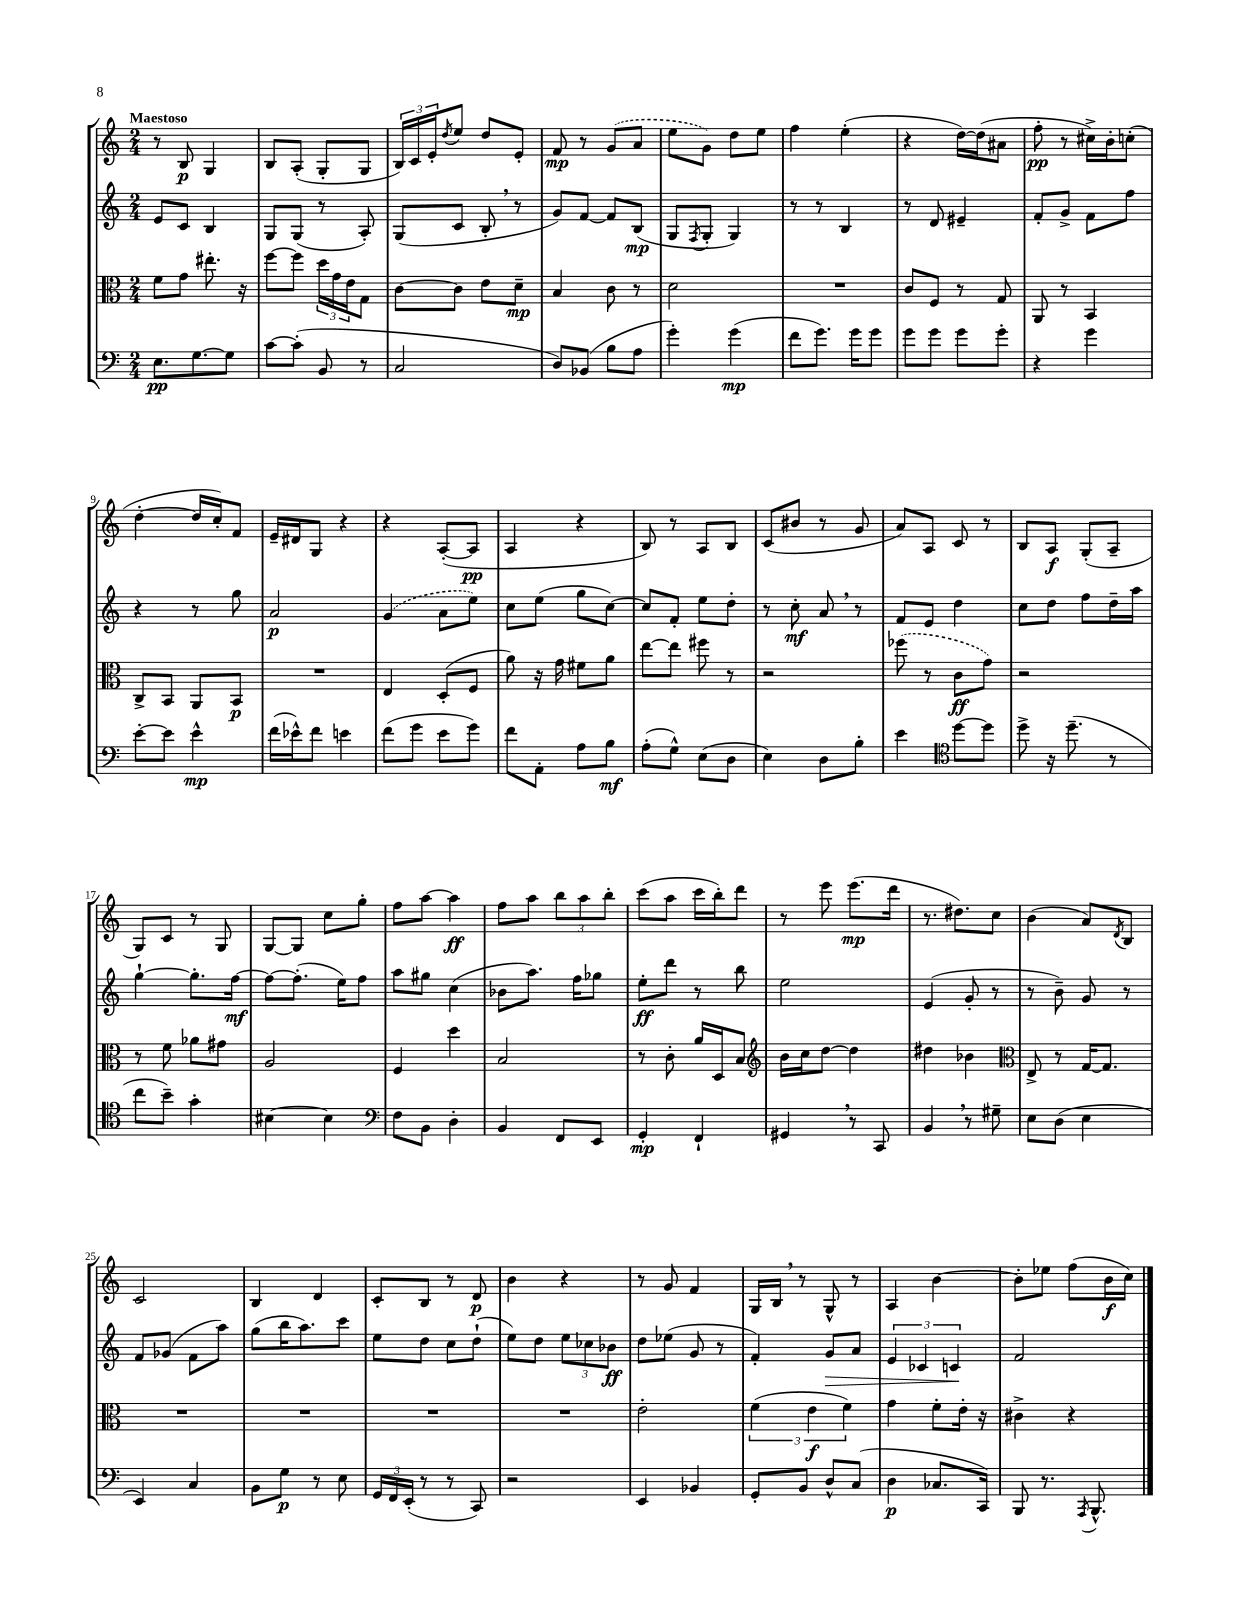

**kern	**dynam	**kern	**dynam	**kern	**dynam	**kern	**dynam
*part4	*part4	*part3	*part3	*part2	*part2	*part1	*part1
*staff4	*staff4	*staff3	*staff3	*staff2	*staff2	*staff1	*staff1
*clefF4	*	*clefC3	*	*clefG2	*	*clefG2	*
*k[]	*	*k[]	*	*k[]	*	*k[]	*
*M2/4	*	*M2/4	*	*M2/4	*	*M2/4	*
=1	=1	=1	=1	=1	=1	=1	=1
!	!	!	!	!	!	!LO:TX:a:B:t=Maestoso	!
8.E\L	pp	8f\L	.	8e/L	.	8r	.
.	.	8g\J	.	8c/J	.	8B/	p
[8.G\	.	.	.	.	.	.	.
.	.	8.ee#X'\	.	4B/	.	4G/	.
8G\J]	.	.	.	.	.	.	.
.	.	16r	.	.	.	.	.
=2	=2	=2	=2	=2	=2	=2	=2
[8c\L	.	[8ff\L	.	8G/L	.	8B/L	.
(8c'\J]	.	8ff\J]	.	(8G/J	.	(8A'/J	.
8BB/	.	24dd\LL	.	8r	.	8G'/L	.
.	.	24g\	.	.	.	.	.
.	.	24e\J	.	.	.	.	.
8r	.	8G\J	.	8A'/)	.	8G/J	.
=3	=3	=3	=3	=3	=3	=3	=3
2C/	.	[8c\L	.	(8G/L	.	24B/LL)	.
.	.	.	.	.	.	24c/	.
.	.	.	.	.	.	24e'/J	.
.	.	.	.	.	.	8qdd/	.
.	.	8c\J]	.	8c/J	.	8ee/J	.
.	.	8e\L	.	8B',/	.	8dd/L	.
.	.	8d~\J	mp	8r	.	8e'/J	.
=4	=4	=4	=4	=4	=4	=4	=4
8D/L)	.	4B/	.	8g/L)	.	8f/	mp
(8BB-X/J	.	.	.	[8f/J	.	8r	.
8B\L	.	8c\	.	8f/L]	.	(8g/L	.
8A\J	.	8r	.	(8B/J	mp	8a/J	.
=5	=5	=5	=5	=5	=5	=5	=5
4g'\)	.	2d\	.	8G/L	.	8ee\L	.
.	.	.	.	8qF/	.	.	.
.	.	.	.	8G'/J	.	8g\J)	.
(4g\	mp	.	.	4G/)	.	8dd\L	.
.	.	.	.	.	.	8ee\J	.
=6	=6	=6	=6	=6	=6	=6	=6
8f\L	.	2r	.	8r	.	4ff\	.
8.g\J)	.	.	.	8r	.	.	.
.	.	.	.	4B/	.	(4ee'\	.
16g\KL	.	.	.	.	.	.	.
8g\J	.	.	.	.	.	.	.
=7	=7	=7	=7	=7	=7	=7	=7
8g\L	.	8c/L	.	8r	.	4r	.
8g\J	.	8F/J	.	8d/	.	.	.
8g\L	.	8r	.	4e#X~/	.	[16dd\LL)	.
.	.	.	.	.	.	(16dd\J]	.
8g'\J	.	8G/	.	.	.	8a#X\J	.
=8	=8	=8	=8	=8	=8	=8	=8
4r	.	8AA/	.	8f'/L	.	8ff'\	pp
.	.	8r	.	8g^/J	.	8r	.
4g\	.	4BB/	.	8f\L	.	16cc#X^\LL)	.
.	.	.	.	.	.	16b'\J	.
.	.	.	.	8ff\J	.	(8ccn'\J	.
!!LO:LB:g=z
=9	=9	=9	=9	=9	=9	=9	=9
[8e'\L	.	8C^/L	.	4r	.	[4dd'\	.
8e\J]	.	8BB/J	.	.	.	.	.
4e^^\	mp	8AA/L	.	8r	.	16dd/LL]	.
.	.	.	.	.	.	16cc'/J)	.
.	.	8BB/J	p	8gg\	.	8f/J	.
=10	=10	=10	=10	=10	=10	=10	=10
(16f\LL	.	2r	.	2a/	p	16e~/LL	.
16e-X^^\J)	.	.	.	.	.	16d#X/J	.
8f\J	.	.	.	.	.	8G/J	.
4en\	.	.	.	.	.	4r	.
=11	=11	=11	=11	=11	=11	=11	=11
(8f\L	.	4E/	.	(4g/	.	4r	.
8g\J	.	.	.	.	.	.	.
8e\L	.	(8D'/L	.	8a\L	.	([8A'/L	.
8g\J)	.	8F/J	.	8ee\J)	.	8A/J]	pp
=12	=12	=12	=12	=12	=12	=12	=12
8f\L	.	8a\)	.	8cc\L	.	4A/	.
8AA'\J	.	16r	.	(8ee\J	.	.	.
.	.	16g\	.	.	.	.	.
8A\L	.	8f#X\L	.	8gg\L	.	4r	.
8B\J	mf	8a\J	.	[8cc\J)	.	.	.
=13	=13	=13	=13	=13	=13	=13	=13
(8A'\L	.	[8ee\L	.	8cc/L]	.	8B/)	.
8G^^\J)	.	8ee\J]	.	8f'/J	.	8r	.
(8E\L	.	8ff#X\	.	8ee\L	.	8A/L	.
8D\J	.	8r	.	8dd'\J	.	8B/J	.
=14	=14	=14	=14	=14	=14	=14	=14
4E\)	.	2r	.	8r	.	(8c/L	.
.	.	.	.	8cc'\	mf	8b#X/J	.
8D\L	.	.	.	8a,/	.	8r	.
8B'\J	.	.	.	8r	.	8g/	.
=15	=15	=15	=15	=15	=15	=15	=15
4e\	.	(8ff-X\	.	8f/L	.	8a/L)	.
.	.	8r	.	8e/J	.	8A/J	.
*clefC4	*	*	*	*	*	*	*
[8dd\L	.	8c\L	ff	4dd\	.	8c/	.
8dd\J]	.	8g\J)	.	.	.	8r	.
=16	=16	=16	=16	=16	=16	=16	=16
8dd^\	.	2r	.	8cc\L	.	8B/L	.
16r	.	.	.	8dd\J	.	8A/J	f
(8.dd~\	.	.	.	.	.	.	.
.	.	.	.	8ff\L	.	(8G'/L	.
8r	.	.	.	16dd~\L	.	8A~/J	.
.	.	.	.	16aa\JJ	.	.	.
!!LO:LB:g=z
=17	=17	=17	=17	=17	=17	=17	=17
8cc\L	.	8r	.	[4gg`\	.	8G/L)	.
8b~\J)	.	8f\	.	.	.	8c/J	.
4g'\	.	8a-X\L	.	8.gg'\L]	.	8r	.
.	.	8g#X\J	.	.	.	8G/	.
.	.	.	.	[16ff\Jk	mf	.	.
=18	=18	=18	=18	=18	=18	=18	=18
[4B#X\	.	2A/	.	8ff\L_	.	[8G/L	.
.	.	.	.	(8.ff'\J]	.	8G/J]	.
4B#\]	.	.	.	.	.	8cc\L	.
.	.	.	.	16ee\KL)	.	.	.
.	.	.	.	8ff\J	.	8gg'\J	.
=19	=19	=19	=19	=19	=19	=19	=19
*clefF4	*	*	*	*	*	*	*
8F\L	.	4F/	.	8aa\L	.	8ff\L	.
8BB\J	.	.	.	8gg#X\J	.	[8aa\J	.
4D'\	.	4dd\	.	(4cc\	.	4aa\]	ff
=20	=20	=20	=20	=20	=20	=20	=20
4BB/	.	2B/	.	8b-X\L	.	8ff\L	.
.	.	.	.	8.aa\J)	.	8aa\J	.
8FF/L	.	.	.	.	.	12bb\L	.
.	.	.	.	16ff\KL	.	.	.
.	.	.	.	.	.	12aa\	.
8EE/J	.	.	.	8gg-X\J	.	.	.
.	.	.	.	.	.	12bb'\J	.
=21	=21	=21	=21	=21	=21	=21	=21
4GG'/	mp	8r	.	8ee'\L	ff	(8ccc\L	.
.	.	8c'\	.	8ddd\J	.	8aa\J	.
4FF`/	.	16a/LL	.	8r	.	16ccc\LL	.
.	.	16D/J	.	.	.	16bb'\J)	.
.	.	8B/J	.	8bb\	.	8ddd\J	.
=22	=22	=22	=22	=22	=22	=22	=22
*	*	*clefG2	*	*	*	*	*
4GG#X,/	.	16b\LL	.	2ee\	.	8r	.
.	.	16cc\J	.	.	.	.	.
.	.	[8dd\J	.	.	.	8eee\	.
8r	.	4dd\]	.	.	.	(8.eee\L	mp
8CC/	.	.	.	.	.	.	.
.	.	.	.	.	.	16ddd\Jk	.
=23	=23	=23	=23	=23	=23	=23	=23
4BB,/	.	4dd#X\	.	(4e/	.	8.r	.
.	.	.	.	.	.	8.dd#X\L)	.
8r	.	4b-X\	.	8g'/	.	.	.
8G#X~\	.	.	.	8r	.	8cc\J	.
=24	=24	=24	=24	=24	=24	=24	=24
*	*	*clefC3	*	*	*	*	*
8E\L	.	8E^/	.	8r	.	(4b\	.
(8D\J	.	8r	.	8b~\)	.	.	.
4E\	.	[16G/KL	.	8g/	.	8a/L)	.
.	.	8.G/J]	.	.	.	.	.
.	.	.	.	.	.	8qd/	.
.	.	.	.	8r	.	8B/J	.
!!LO:LB:g=z
=25	=25	=25	=25	=25	=25	=25	=25
4EE/)	.	2r	.	8f/L	.	2c/	.
.	.	.	.	(8g-X/J	.	.	.
4C/	.	.	.	8f\L	.	.	.
.	.	.	.	8aa\J)	.	.	.
=26	=26	=26	=26	=26	=26	=26	=26
8BB\L	.	2r	.	(8gg\L	.	4B/	.
8G\J	p	.	.	16bb\K	.	.	.
.	.	.	.	8.aa\)	.	.	.
8r	.	.	.	.	.	4d/	.
8E\	.	.	.	8ccc\J	.	.	.
=27	=27	=27	=27	=27	=27	=27	=27
24GG/LL	.	2r	.	8ee\L	.	8c'/L	.
24FF/	.	.	.	.	.	.	.
(24EE'/JJ	.	.	.	.	.	.	.
8r	.	.	.	8dd\J	.	8B/J	.
8r	.	.	.	8cc\L	.	8r	.
8CC/)	.	.	.	(8dd`\J	.	8d/	p
=28	=28	=28	=28	=28	=28	=28	=28
2r	.	2r	.	8ee\L)	.	4b\	.
.	.	.	.	8dd\J	.	.	.
.	.	.	.	12ee\L	.	4r	.
.	.	.	.	12cc-X\	.	.	.
.	.	.	.	12b-X\J	ff	.	.
=29	=29	=29	=29	=29	=29	=29	=29
4EE/	.	2e'\	.	8dd\L	.	8r	.
.	.	.	.	(8ee-X\J	.	8g/	.
4BB-X/	.	.	.	8g/	.	4f/	.
.	.	.	.	8r	.	.	.
=30	=30	=30	=30	=30	=30	=30	=30
8GG'/L	.	(6f\	.	4f'/)	.	16G/LL	.
.	.	.	.	.	.	16B,/JJ	.
8BB/J	.	.	.	.	.	8r	.
.	.	6e\	f	.	.	.	.
!	!	!	!	!	!LO:HP:b	!	!
8D^^/L	.	.	.	8g/L	>	8G^^/	.
.	.	6f\)	.	.	.	.	.
(8C/J	.	.	.	8a/J	.	8r	.
=31	=31	=31	=31	=31	=31	=31	=31
4D\	p	4g\	.	6e/	.	4A/	.
.	.	.	.	6c-X/	.	.	.
8.C-X/L	.	8f'\L	.	.	.	[4b\	.
.	.	.	.	6cn/	.	.	.
.	.	16e'\Jk	.	.	.	.	.
16CC/Jk)	.	16r	.	.	.	.	.
.	.	.	.	.	]	.	.
=32	=32	=32	=32	=32	=32	=32	=32
8BBB/	.	4c#X^\	.	2f/	.	8b'\L]	.
8.r	.	.	.	.	.	8ee-X\J	.
.	.	4r	.	.	.	(8ff\L	.
8qAAA/	.	.	.	.	.	.	.
8.BBB^^/	.	.	.	.	.	.	.
.	.	.	.	.	.	16b\L	f
.	.	.	.	.	.	16cc\JJ)	.
==	==	==	==	==	==	==	==
*-	*-	*-	*-	*-	*-	*-	*-
